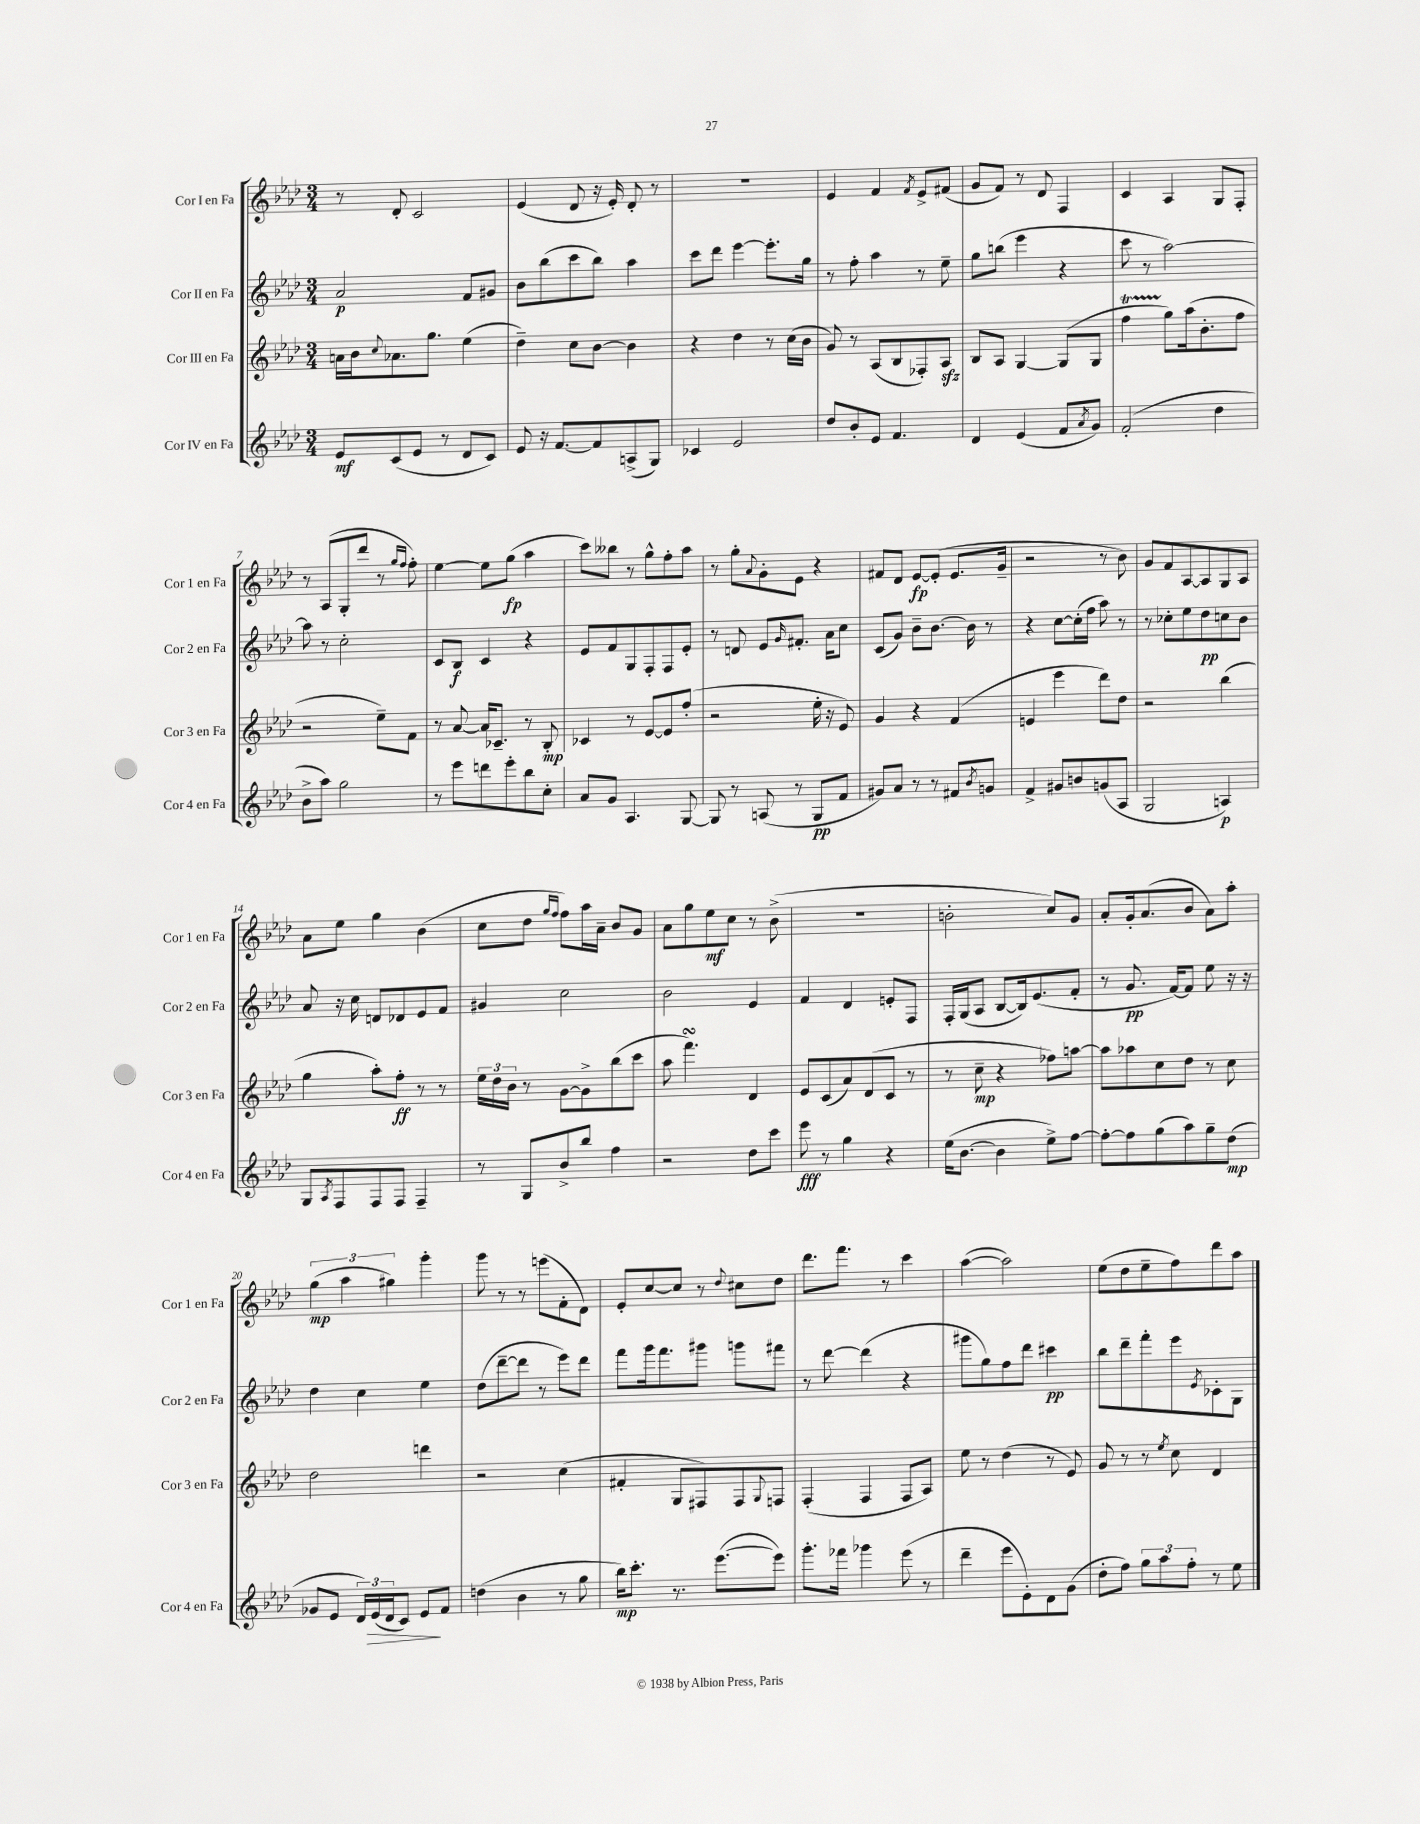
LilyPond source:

<<
\new StaffGroup <<
\new Staff = "s0" \with { instrumentName = "Cor I en Fa" shortInstrumentName = "Cor 1 en Fa" } {
    \clef treble \key aes \major \numericTimeSignature \time 3/4
    r8 des'8-. c'2 |
    ees'4( des'8 r16 ees'16-.) des'8-. r8 |
    R2. |
    ees'4 f'4 \acciaccatura { f'8 } ees'8-> fis'8( |
    g'8 f'8) r8 des'8 f4 |
    c'4 aes4 g8 f8-. |
    r8 aes8( g8-. des'''8 r8 \grace { g''16 f''16 } f''8-.) |
    ees''4~ ees''8 g''8\fp( aes''4 |
    c'''8) beses''8 r8 g''8-^ f''8-. aes''8 |
    r8 g''8-. \appoggiatura { aes'8 } g'8-. ees'8 r4 |
    fis'8 des'8 ees'8~\fp ees'8-.( ees'8. g'16-- |
    r2 r8 bes'8) |
    g'8 f'8 aes8~ aes8 g8 aes8 |
    aes'8 ees''8 g''4 bes'4( |
    c''8 des''8 \grace { g''16 f''16 } f''8) aes''16 aes'16-- bes'8 g'8 |
    aes'8 g''8 ees''8\mf c''8 r8 bes'8->( |
    R2. |
    b'2-. c''8) g'8 |
    aes'8-. g'16-. aes'8.( bes'8 aes'8) aes''8-. |
    \tuplet 3/2 { g''4\mp( aes''4 gis''4) } g'''4-. |
    g'''8 r8 r8 e'''8( f'8-. des'8) |
    ees'8-. c''8~ c''8 r8 \appoggiatura { des''8 } cis''8 des''8 |
    des'''8. f'''8. r8 c'''4 |
    aes''4~( aes''2) |
    ees''8( des''8 ees''8-- f''8) des'''8 aes''8 \bar "|." |
}
\new Staff = "s1" \with { instrumentName = "Cor II en Fa" shortInstrumentName = "Cor 2 en Fa" } {
    \clef treble \key aes \major \numericTimeSignature \time 3/4
    aes'2\p f'8 gis'8 |
    bes'8 bes''8( c'''8 bes''8) aes''4 |
    c'''8 des'''8 ees'''4~ ees'''8.-. g''16 |
    r8 f''8-. aes''4 r8 ees''8-- |
    g''8 b''8( ees'''4 r4 |
    c'''8 r8 aes''2~) |
    aes''8 r8 c''2-. |
    c'8 bes8\f c'4 r4 |
    ees'8 f'8 g8 f8-. f8 ees'8-. |
    r8 d'8 ees'8 \grace { g'16 } fis'8.-. aes'16 c''8 |
    c'8( g'8) bes'8-- bes'8.~ bes'16 r8 |
    r4 c''8~ c''16-.( f''16 aes''8) r8 |
    r8 ces''8-. ees''8 des''8\pp c''8 bes'8 |
    aes'8 r16 c''16 d'8 des'8 ees'8 f'8 |
    gis'4 c''2 |
    bes'2 ees'4 |
    f'4 des'4 e'8-. f8 |
    f16-. g16( aes8 bes8~ bes16) ees'8.( f'8-. |
    r8 g'8.\pp f'16~) f'8 ees''8 r16 r16 |
    des''4 c''4 ees''4 |
    des''8( des'''8~-- des'''8 r8 ees'''8) des'''8 |
    f'''8 g'''16 f'''8. gis'''8 g'''8 fis'''8 |
    r8 des'''8~ des'''4( r4 |
    gis'''8 g''8) f''8 des'''8 cis'''4\pp |
    bes''8 des'''8-- f'''8-. ees'''8 \acciaccatura { ees'8 } ces'8-. g8 \bar "|." |
}
\new Staff = "s2" \with { instrumentName = "Cor III en Fa" shortInstrumentName = "Cor 3 en Fa" } {
    \clef treble \key aes \major \numericTimeSignature \time 3/4
    a'16 bes'16 \appoggiatura { c''8 } aes'8. g''8. ees''4( |
    des''4--) c''8 bes'8~ bes'4 |
    r4 des''4 r8 c''16( bes'16 |
    g'8) r8 aes8( bes8 fes8-.) aes8\sfz |
    bes8 aes8 g4~ g8( g8 |
    f''4\startTrillSpan g''8\stopTrillSpan) aes''16( bes'8.-. f''8 |
    r2 ees''8--) f'8 |
    r8 aes'8~ aes'16 ces'8.-- r8 bes8-.\mp |
    ces'4 r8 ees'8~ ees'8 f''8-.( |
    r2 ees''16-. r16 ees'8) |
    g'4 r4 f'4( |
    e'4 ees'''4 des'''8) des''8 |
    r2 bes''4( |
    g''4 aes''8-.) f''8-.\ff r8 r8 |
    \tuplet 3/2 { ees''16 des''16 bes'16 } r8 g'8~ g'8-> bes''8( c'''8 |
    aes''8 f'''4.\turn) des'4 |
    ees'8 c'8( aes'8) des'8( c'8 r8 |
    r8 c''8--\mp r4 fes''8) a''8~ |
    a''8 aes''8 c''8 des''8 r8 c''8 |
    des''2 d'''4 |
    r2 c''4( |
    fis'4-. g8 fis8) fis8 \appoggiatura { g8 } f8 |
    f4-.( f4 f8 aes8) |
    ees''8 r8 des''4( r8 ees'8) |
    g'8 r8 r8 \acciaccatura { ees''8 } c''8 des'4 \bar "|." |
}
\new Staff = "s3" \with { instrumentName = "Cor IV en Fa" shortInstrumentName = "Cor 4 en Fa" } {
    \clef treble \key aes \major \numericTimeSignature \time 3/4
    ees'8\mf c'8( ees'8 r8 des'8 c'8) |
    ees'8 r16 f'8.~ f'8 a8->( g8) |
    ces'4 ees'2 |
    des''8 bes'8-. ees'8 f'4. |
    des'4 ees'4( f'8 \acciaccatura { aes'8 } g'8) |
    f'2-.( des''4 |
    bes'8-> aes''8) g''2 |
    r8 ees'''8 d'''8 ees'''8-. bes''8 c''8-. |
    aes'8 g'8 aes4. g8~ |
    g8 r8 a8( r8 g8\pp f'8 |
    gis'8) aes'8 r8 r8 fis'8 \acciaccatura { bes'8 } g'8 |
    f'4-> gis'8 b'8 g'8( aes8 |
    g2 a4\p) |
    g8 \acciaccatura { aes8 } f8 f8 f8 f4-- |
    r8 g8 bes'8-> bes''8 f''4 |
    r2 des''8 c'''8 |
    ees'''8\fff r8 g''4 r4 |
    ees''16( bes'8.~ bes'4 ees''8->) f''8~ |
    f''8~-. f''8 g''8( aes''8) g''8-- des''8\mp( |
    ges'8 ees'8 \tuplet 3/2 { des'16) ees'16\>( des'16 } c'8) ees'8\! f'8 |
    d''4( bes'4 r8 g''8 |
    bes''16\mp) c'''8.-. r8. ees'''8.~( ees'''8) |
    g'''8.-. fes'''16 ges'''4 ees'''8( r8 |
    des'''4-- ees'''8 ees'8-.) des'8 g'8( |
    des''8-. f''8) \tuplet 3/2 { g''8 aes''8 f''8-. } r8 ees''8 \bar "|." |
}
>>
>>
